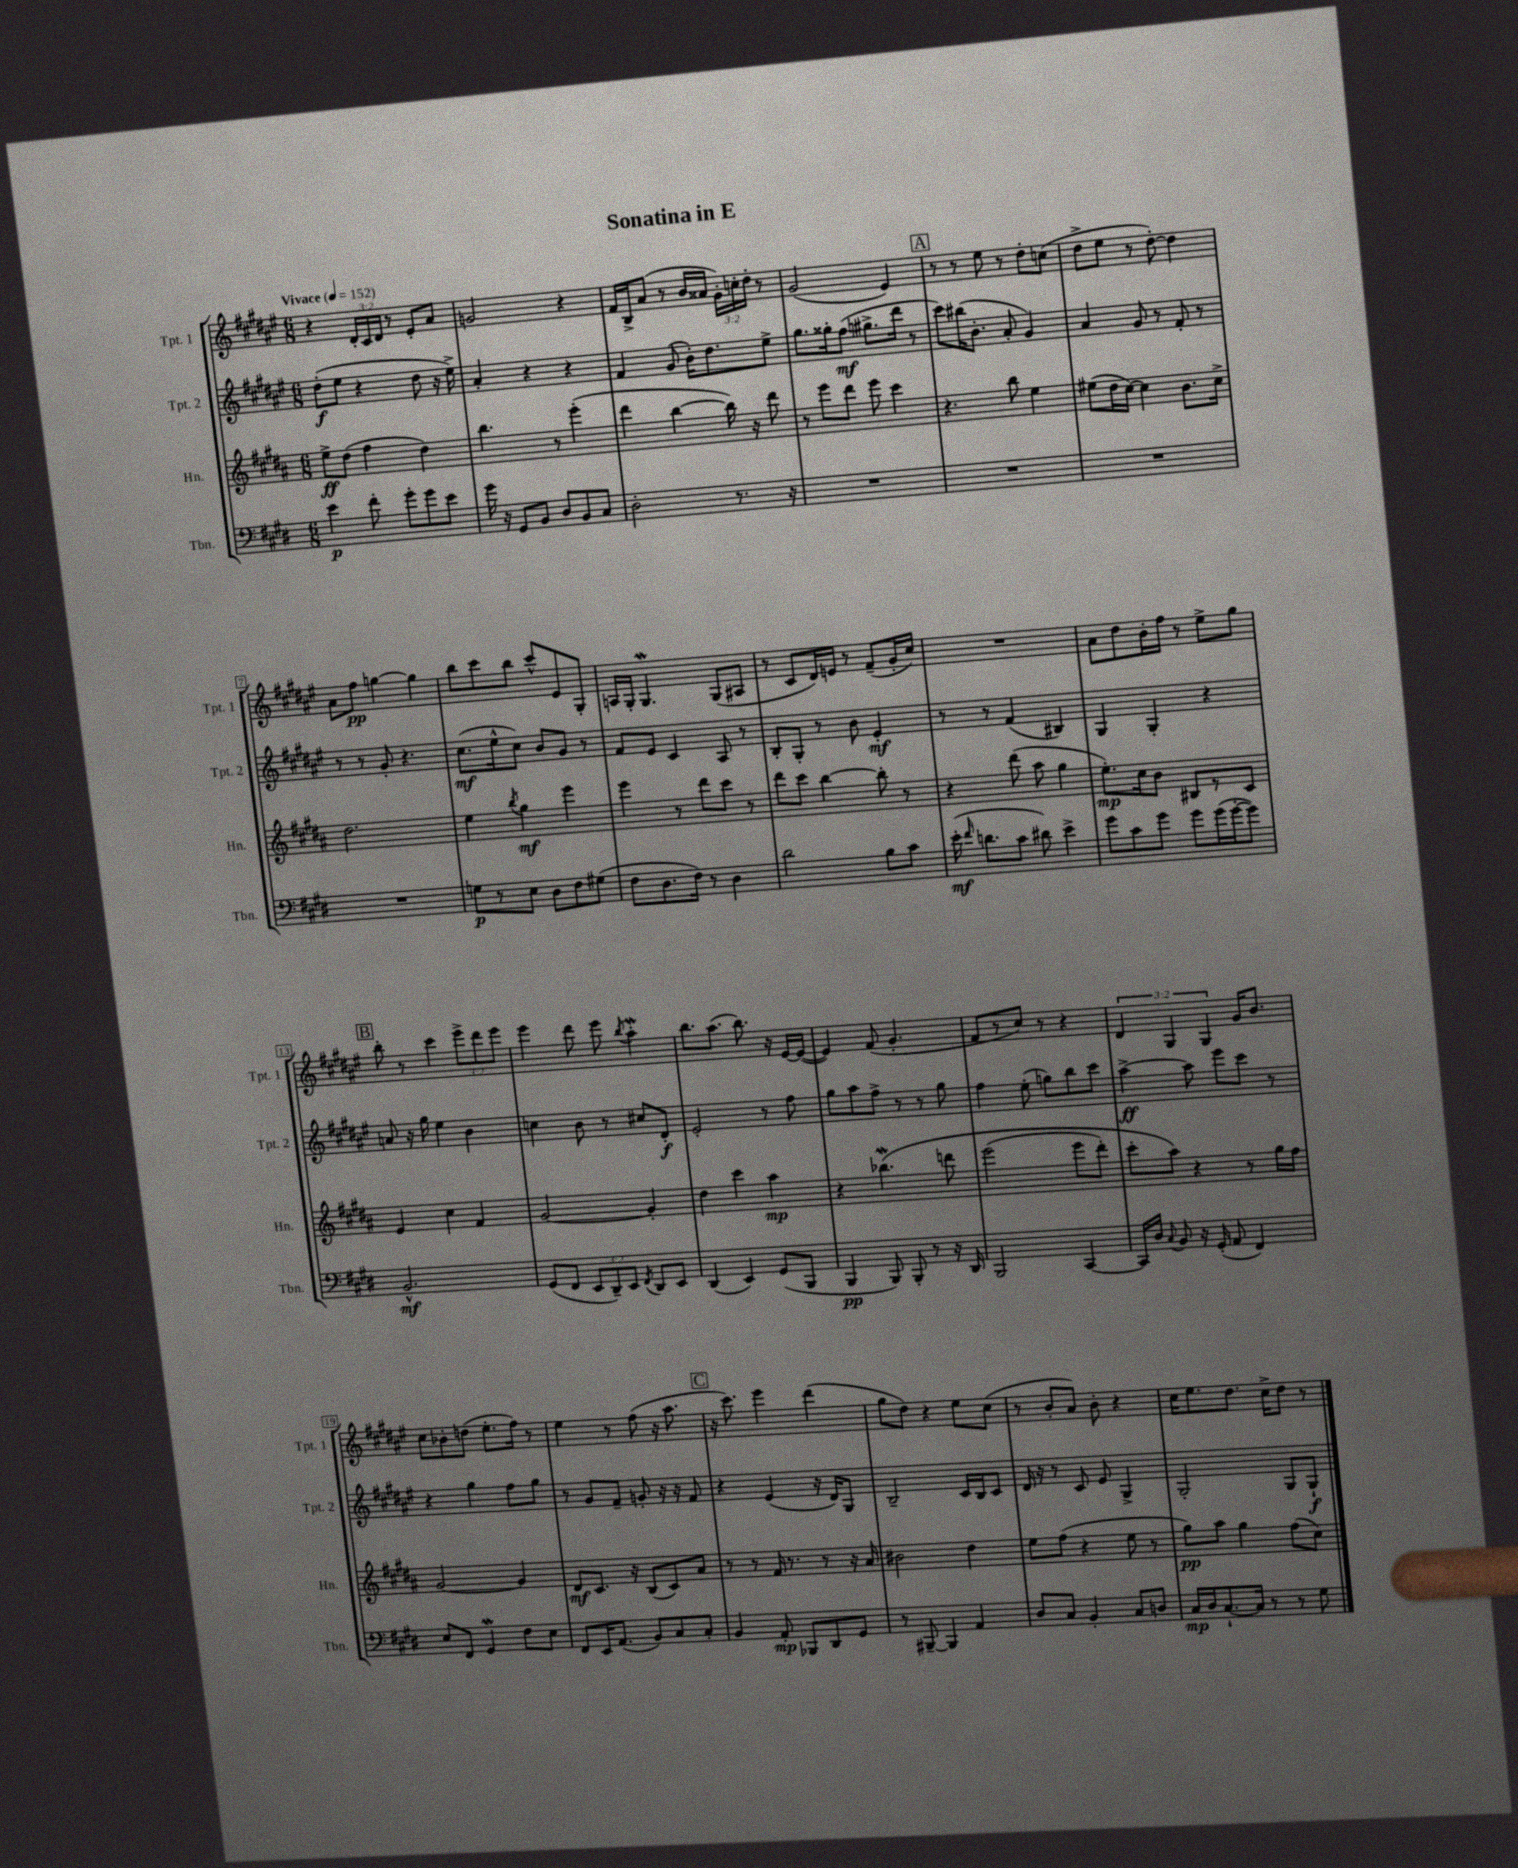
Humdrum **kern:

**kern	**kern	**kern	**kern
*staff4	*staff3	*staff2	*staff1
*clefF4	*clefG2	*clefG2	*clefG2
*k[f#c#g#d#]	*k[f#c#g#d#a#]	*k[f#c#g#d#a#e#]	*k[f#c#g#d#a#e#]
*M6/8	*M6/8	*M6/8	*M6/8
*MM152	*MM152	*MM152	*MM152
4e	8ee^	(8dd#'	4r
.	(8dd#	8ee#	.
8f#'	4ff#	4r	24d#'
.	.	.	24c#
.	.	.	24d#
8g#'	.	.	8r
8g#	4dd#)	8dd#	8e#'
8e	.	16r	8a#
.	.	16ee#^)	.
=	=	=	=
16g#	4.bb	4a#'	2g
16r	.	.	.
8GG#	.	.	.
8BB	.	4r	.
8D#	8r	.	.
8BB	(4eee'	4r	4r
8C#	.	.	.
=	=	=	=
2D#'	4ddd#	4f#	16f#
.	.	.	16B^
.	.	.	(8a#
.	[4bb	(8g#	8r
.	.	16b')	16b
.	.	8.dd#	16a##
8.r	16bb])	.	24g#')
.	.	.	24cc'
.	16r	.	.
.	.	.	24dd#'
.	8ddd#	8ee#^	8r
16r	.	.	.
=	=	=	=
2.r	8r	8.gg#	(2g#
.	8eee	.	.
.	.	16gg##'	.
.	8ddd#	(8ff#	.
.	8eee	8.gg#^	.
.	4ccc#	.	4e#)
.	.	16ddd#	.
.	.	8r	.
=	=	=	=
2.r	4.r	8ccc#)	8r
.	.	(16bb#	8r
.	.	8.b'	.
.	.	.	8ee#
.	8bb	8a#'	8r
.	4ee	4g#)	8dd#'
.	.	.	(8cc
=	=	=	=
2.r	(8ee#	4a#	8dd#^
.	16dd#	.	8ee#
.	[16cc#)	.	.
.	4cc#]	8g#	8r
.	.	8r	[8dd#')
.	8.b	8f#'	4dd#]
.	.	8r	.
.	16cc#^	.	.
=	=	=	=
2.r	2.dd#	8r	8a#
.	.	8r	8ff#
.	.	8g#'	[4gg
.	.	4.r	.
.	.	.	4gg]
=	=	=	=
8G	4ee	(8.cc#	8bb
8r	.	.	8ccc#
.	.	16ee#^^	.
.	8qbb	.	.
8E	4gg#	8cc#)	8bb
8D#	.	8b	8ccc#^^
8F#	4eee	8g#	8e#
(8G#	.	8r	8G#'
=	=	=	=
8F#	4eee	8f#	16A
.	.	.	16G#'
8.D#	.	8e#	4.G#
.	8r	4c#	.
16F#)	.	.	.
8r	8ddd#	.	.
4D#	8ccc#	8A#	(8G#
.	8r	8r	8A#
=	=	=	=
2d#	8ddd#	8B'	8r
.	8ccc#	8G#'	8c#
.	[4bb	8r	16d#)
.	.	.	16e
.	.	8b	8r
8B	8bb']	4e#'	(8f#~
8c#	8r	.	16g#'
.	.	.	16cc#)
=	=	=	=
(16e'	4r	8r	2.r
16qqf#	.	.	.
8.d	.	.	.
.	.	8r	.
8c#	(8ddd#	(4f#	.
8d#)	8aa#	.	.
4e^	4gg#	4B#)	.
=	=	=	=
8g#	8.ee')	4G#	8a#
8c#	.	.	8dd#
.	16cc#	.	.
8g#	8b	4G#'	16b'
.	.	.	16ff#
8g#	8B#	.	8r
(16g#	8r	4r	8ee#^
[16g#'	.	.	.
8g#])	8c#	.	8gg#
=	=	=	=
2.BB^^	4e	8a	8bb'
.	.	16r	8r
.	.	16gg#	.
.	4cc#	4ee#	4ccc#
.	4f#	4b	12eee#^
.	.	.	12ddd#
.	.	.	12eee#
=	=	=	=
(8GG#	[2g#	4cc	4eee#
8FF#	.	.	.
12EE	.	8b	8ddd#
12DD#~)	.	.	.
.	.	8r	8eee#
12EE	.	.	.
8qFF#	.	.	8qbb
8DD#	4g#']	8cc#	4aa#'
8EE	.	8d#'	.
=	=	=	=
(4DD#	4dd#	2e#'	8.bb
.	.	.	(8.aa#
4EE)	4ccc#	.	.
.	.	.	8.bb)
(8GG#	4aa#	8r	.
.	.	.	16r
8BBB	.	8ff#	[16e#
.	.	.	(16e#_
=	=	=	=
4BBB	4r	8gg#	4e#])
.	.	8aa#	.
8BBB)	&(4.bb-	8ff#^	(8f#
8BBB'	.	8r	4.g#'
8r	.	8r	.
16r	8ddd	8gg#	.
16DD#	.	.	.
=	=	=	=
2BBB	(2eee	4ff#	8f#
.	.	.	8r
.	.	(8ee#'	8cc#)
.	.	8gg)	8r
[4CC#	8eee	8bb	4r
.	8ddd#')	8ccc#	.
=	=	=	=
16CC#]	8ccc#'	[4aa#^	6d#
16D#	.	.	.
8qqC#	.	.	.
8BB	8aa#&)	.	.
.	.	.	6G#
16r	4r	8aa#]	.
(16GG#'	.	.	.
.	.	.	6G#
8AA	.	8eee#	.
4FF#)	8r	8ccc#	16g#
.	.	.	8.b
.	16gg#	8r	.
.	16ff#	.	.
=	=	=	=
8E	[2g#	4r	8cc#
8FF#	.	.	8b-'
4GG#	.	4gg#	(8dd
.	.	.	8.ee#'
8F#	4g#]	8ff#	.
.	.	.	16ff#)
8E	.	8gg#	8r
=	=	=	=
8FF#	8d#	8r	4ee#
16EE	8.c#	8g#	.
(8.AA	.	.	.
.	.	8f#~	8r
.	16r	.	.
8BB)	(8B	8g'	(8ff#
8C#	8c#)	16r	16r
.	.	16r	8.aa#
8C#'	8a#	8f#	.
=	=	=	=
4BB	8r	4r	16r
.	.	.	8.ccc#)
.	8r	.	.
8AA'	16f#	(4e#	4eee#
.	8.r	.	.
8BBB-	.	.	.
8DD#	8r	16r	(4ddd#
.	.	16d#)	.
8GG#	16r	8G#	.
.	16a#	.	.
=	=	=	=
8r	2b#	2B~	8gg#
[8BBB#~	.	.	8dd#)
4BBB#]	.	.	4r
4AA	4dd#	16c#	8ee#
.	.	16B	.
.	.	8c#	(8cc#
=	=	=	=
8D#	8ee	16d#	8r
.	.	16r	.
8C#	(8ff#	8r	8b'
4BB'	4r	8c#	8a#)
.	.	8e#	8b'
8C#	8ee	4G#^	4r
8D	8r	.	.
=	=	=	=
16C#	8gg#)	2G#'	16cc#
16D#	.	.	8.ee#
[8.C#`	8aa#	.	.
.	4gg#	.	8.dd#
16C#]	.	.	.
8r	.	.	.
.	.	.	16cc#^
8r	(8ff#	8G#	8dd#
8G#	8cc#)	8G#`	8r
==	==	==	==
*-	*-	*-	*-
